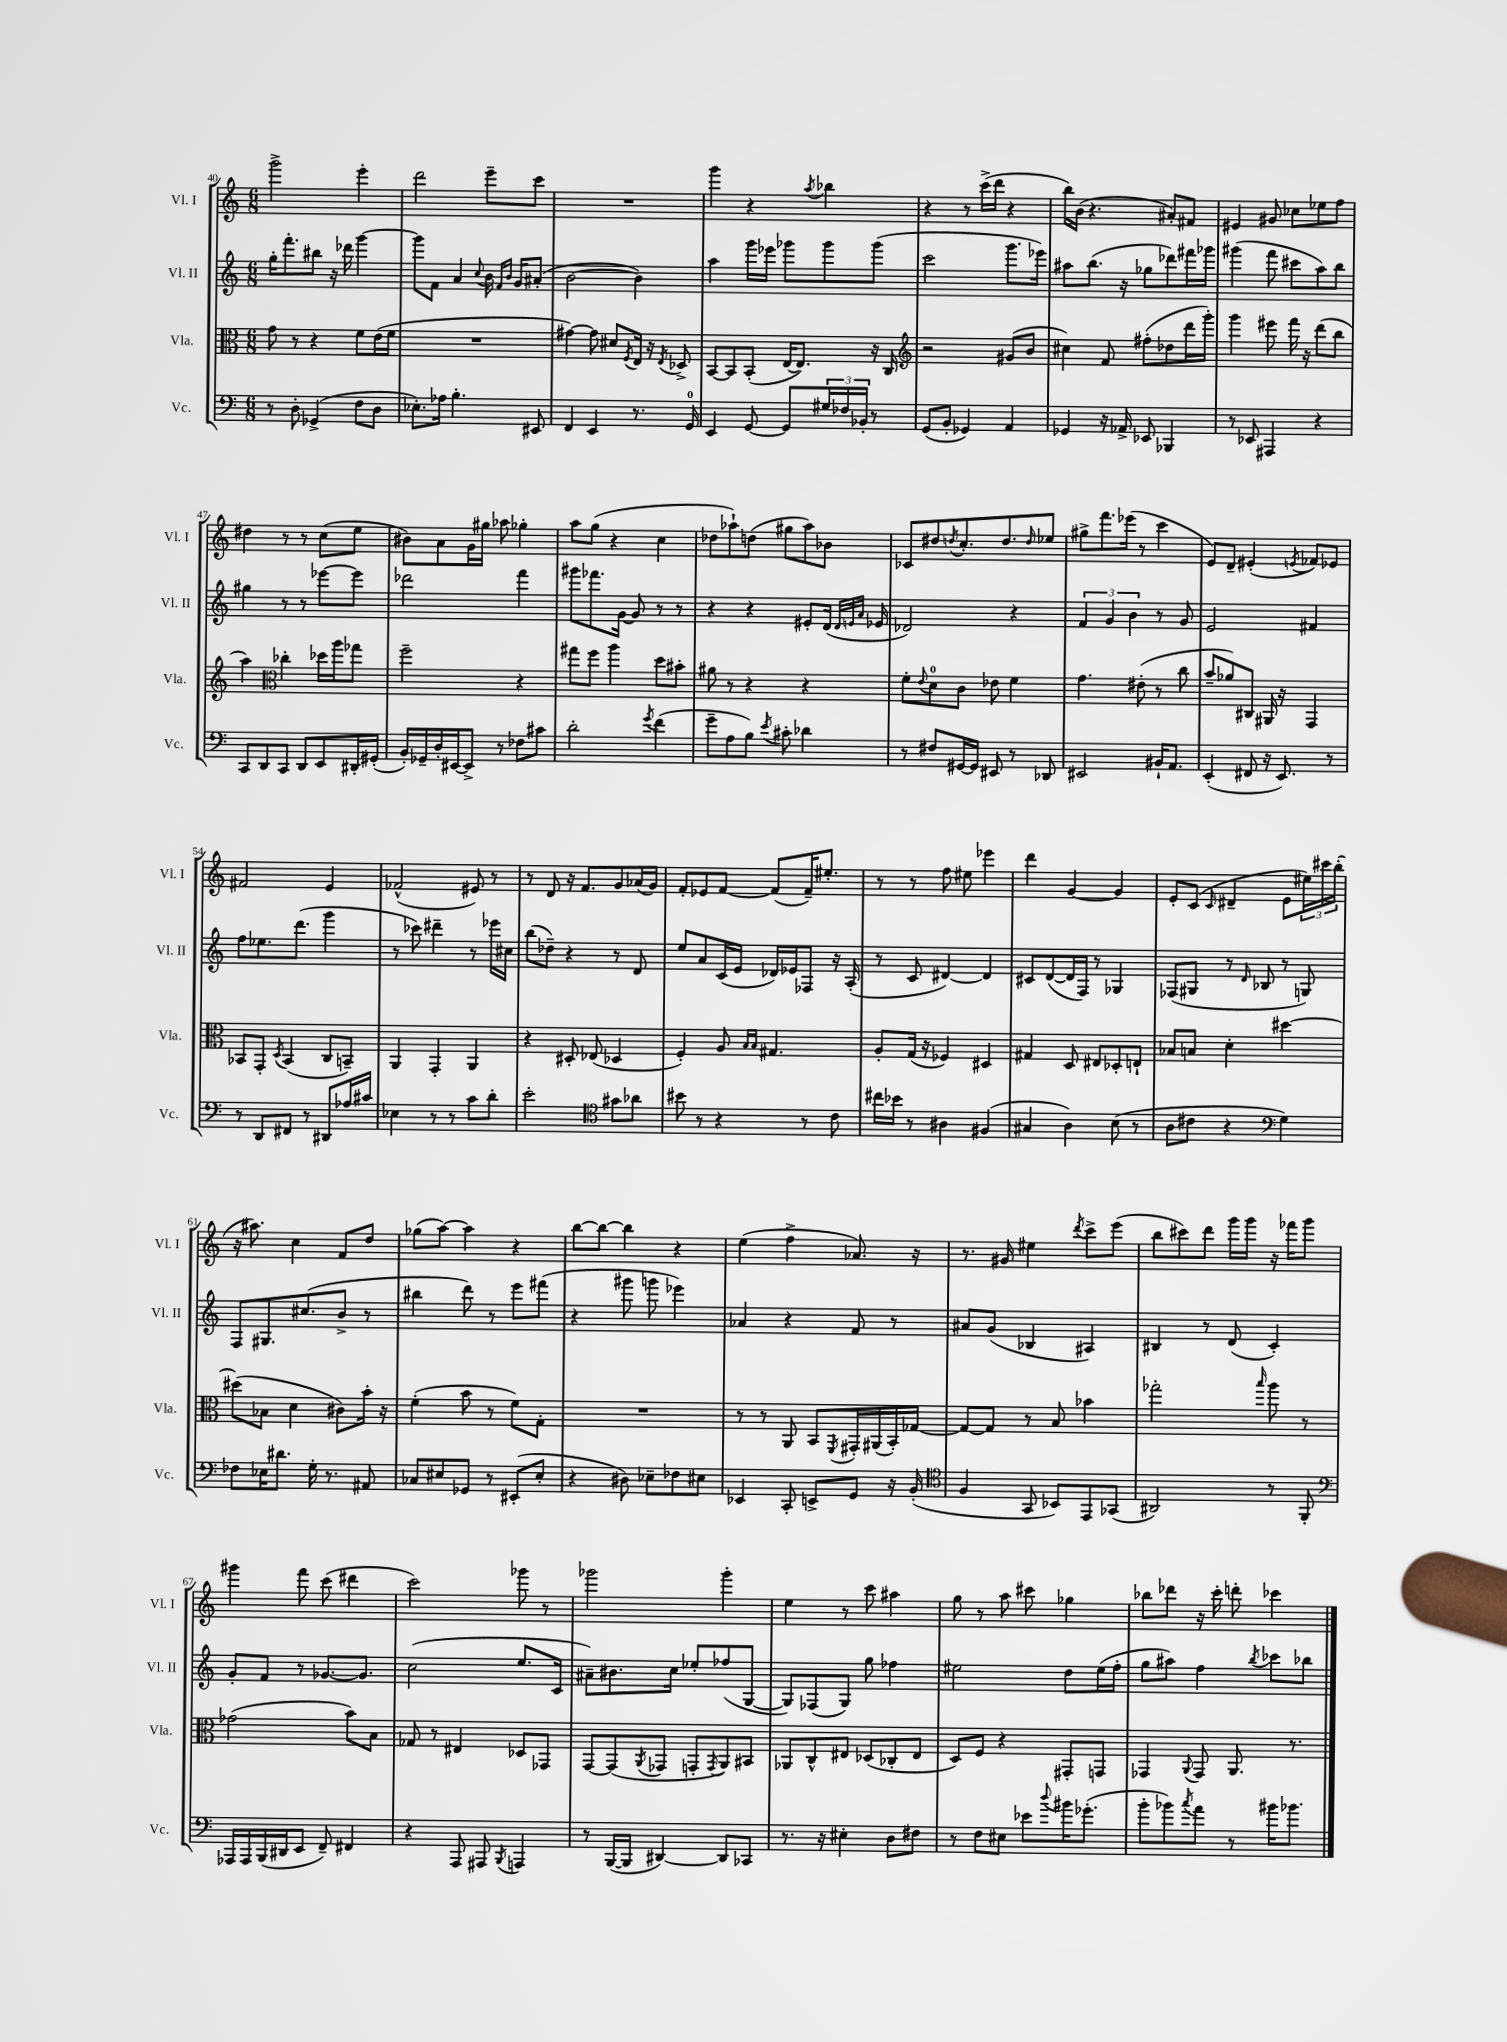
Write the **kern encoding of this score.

**kern	**kern	**kern	**kern
*part4	*part3	*part2	*part1
*staff4	*staff3	*staff2	*staff1
*I"Vc.	*I"Vla.	*I"Vl. II	*I"Vl. I
*I'Vc.	*I'Vla.	*I'Vl. II	*I'Vl. I
*clefF4	*clefC3	*clefG2	*clefG2
*k[]	*k[]	*k[]	*k[]
*M6/8	*M6/8	*M6/8	*M6/8
=40	=40	=40	=40
8r	8g\	16gg'\KL	2ggg^\
.	.	8.fff'\	.
8D'\	8r	.	.
(4GG-X^/	4r	8bb#X\J	.
.	.	16r	.
.	.	16ddd-X\	.
8F\L	8f\L	[4ggg\	4eee'\
8D\J	(16e\L	.	.
.	16f\JJ	.	.
=41	=41	=41	=41
8.E-X'\L)	2.r	8ggg\L]	2ddd\
.	.	8f\J	.
16A-X\Jk	.	.	.
4.B'\	.	4a/	.
.	.	8qqcc/	.
.	.	16b\	8eee~\L
.	.	16qqf/LL	.
.	.	16qqb/JJ	.
.	.	16g/KL	.
8EE#X/	.	(8a#X'/J	8ccc\J
=42	=42	=42	=42
4FF/	[4g#X\)	[2b\	2.r
4EE/	8g#\]	.	.
.	8d#X/L	.	.
.	8qF/	.	.
8.r	16E/Jk	4b\])	.
.	16r	.	.
.	8qE/	.	.
.	8D-X^/	.	.
16GG/	.	.	.
=43	=43	=43	=43
4EE/	[8BB/L	4aa\	4ggg\
.	8BB/]	.	.
[8GG/	(8BB'/J	16ggg\LL	4r
.	.	16eee-X\JJ	.
8GG/L]	[16E/KL	8ggg-X\L	.
.	8.E/J])	.	.
.	.	.	8qaa/
24G#X/L	.	8ggg-\	4bb-X\
24F-X/	.	.	.
24BB-X'/JJ	.	.	.
8r	16r	(8ggg-\J	.
.	16C/	.	.
=44	=44	=44	=44
*	*clefG2	*	*
(8GG/L	2r	2ccc\	4r
8BB'/J	.	.	.
4GG-X/)	.	.	8r
.	.	.	(16ccc^\LL
.	.	.	16ddd\JJ
4AA/	(8g#X/L	8.ggg\L	4r
.	8b/J	.	.
.	.	16eee-X\Jk)	.
=45	=45	=45	=45
4GG-X/	4cc#X\)	8aa#X\L	16bb\LL)
.	.	.	(16b\JJ
.	.	(8.bb\J	4.r
16r	8f/	.	.
16AA-X^/	.	16r	.
8EE-X/	(8ff#X'\L	8gg-X\L	.
4BBB-X/	8dd-X\	8ddd-X\)	8a#X'/L)
.	16ddd\L	16fff#X\L	8f#X/J
.	16ggg'\JJ)	16ggg-X\JJ	.
=46	=46	=46	=46
8r	4ggg\	(4ggg#X\	4e#X/
8EE-X/	.	.	.
4AAA#X/	8eee#X\	8fff\	8g#X/
.	16fff\	8ccc#X\L	8cc-X\L
.	16r	.	.
4r	(8ddd\L	8aa\)	8ee-X\
.	8bb\J	8bb\J	8ff\J
!!LO:LB:g=z
=47	=47	=47	=47
8CC/L	4aa\)	4gg#X\	4dd#X\
8DD/	.	.	.
*	*clefC3	*	*
8CC/J	4cc-X'\	8r	8r
8DD/L	.	8r	8r
8EE/	16dd-X\LL	[8eee-X\L	(8cc\L
.	16aa\J	.	.
16DD#X'/L	8gg-X\J	8eee-\J]	8ee\J
(16GG#X'/JJ	.	.	.
=48	=48	=48	=48
16BB'/LL)	2ff~\	2ddd-X\	8b#X\L)
16GG-X~/	.	.	.
16D'/	.	.	8a\
[16EE#X/J	.	.	.
8EE#^/J]	.	.	16g\L
.	.	.	16gg#X\JJ
8r	.	.	8aa-X\
8F-X\L	4r	4fff\	4gg-X'\
8c#X\J	.	.	.
=49	=49	=49	=49
2d'\	8gg#X\L	8ggg#X\L	8aa\L
.	8ff\J	8.fff-X\	(8gg\J
.	4aa\	.	4r
.	.	[16g\Jk	.
.	.	8g/]	.
8qg/	.	.	.
(4f\	8dd\L	8r	4cc\
.	8b#X'\J	8r	.
=50	=50	=50	=50
8g~\L	8a#X\	4r	8dd-X\L
8A\	8r	.	8aa-X`\)
8B\J)	4r	4r	(8ddn\J
8qe/	.	.	.
8c#X'\	.	.	8gg#X\L
4d-X\	4r	8e#X'/L	8aa-\)
.	.	(16d/Jk	8b-X\J
.	.	32qqd/LLL	.
.	.	32qqen/	.
.	.	32qqa/JJJ	.
.	.	16e-X/	.
=51	=51	=51	=51
8r	8f'\L	2d-X/)	8c-X/L
.	8qqe/	.	.
8F#X/L	8d\	.	8dd#X/
.	.	.	8qddn/
[16GG#X/L	8c\J	.	8.cc'/
16GG#/JJ]	.	.	.
8EE#X/	8e-X\	.	.
.	.	.	8.dd/
8r	4f\	4r	.
.	.	.	16qqdd/
8DD-X/	.	.	8ee-X/J
=52	=52	=52	=52
2EE#X/	4.g\	6f/	8gg#X^\L
.	.	.	8.fff\
.	.	6g/	.
.	.	.	(16eee-X\Jk
.	.	6b\	.
.	(8e#X'\	.	8r
16BB#X`/KL	8r	8r	4ccc\
8.AA/J	.	.	.
.	8cc\	8g/	.
=53	=53	=53	=53
(4EE'/	8b~/L	2e/	8e/L)
.	8a-X/)	.	8d~/J
8FF#X/	8C#X/J	.	(4e#X'/
16r	16AA#X/	.	.
8.EE/)	16r	.	.
.	.	.	8qen/
.	4GG/	4f#X/	8f-X/L)
8r	.	.	8e-X/J
!!LO:LB:g=z
=54	=54	=54	=54
8r	8BB-X/L	8ff\L	2f#X/
8DD/L	8GG'/J	8.ee-X\	.
.	8qD/	.	.
8FF#X/J	(4BB-/	.	.
.	.	(8.ddd\J	.
8r	.	.	.
8DD#X/L	8C/L	4ggg\	4e/
16A-X/L	8BBn~/J)	.	.
16c#X/JJ	.	.	.
=55	=55	=55	=55
4E-X\	4AA/	8r	(2f-X^^/
.	.	8ccc-X\)	.
8r	4GG'/	4ddd#X~\	.
8r	.	.	.
8c\L	4AA/	8r	8e#X/)
8d'\J	.	16eee-X\LL	8r
.	.	16cc#X\JJ	.
=56	=56	=56	=56
2e'\	4r	(8bb\L	8r
.	.	8dd-X~\J)	8d/
.	8D#X'/	4r	16r
.	.	.	8.f/L
.	(8E-X/	.	.
*clefC4	*	*	*
8g#X\L	4D-X/	8r	8g/
8a-X\J	.	8d/	(16a-X/L
.	.	.	16g/JJ)
=57	=57	=57	=57
8b#X\	4F'/)	8ee/L	8f'/L
8r	.	8a/	8e-X/
4r	8A/	(16c/L	[8f/J
.	.	16e/JJ	.
.	16qqB/LL	.	.
.	16qqB/JJ	.	.
.	4.G#X/	16d-X/LL)	(8f/L]
.	.	16e-X/J	.
8r	.	8F-X/J	16f~/K)
.	.	.	8.ee#X'/J
8c\	.	16r	.
.	.	(16A'/	.
=58	=58	=58	=58
16cc#X\LL	8A'/L	8r	8r
16b-X\JJ	.	.	.
8r	(16G/Jk	8c/	8r
.	16r	.	.
4A#X\	4F-X/)	[4d#X/)	8ff\
.	.	.	8ee#X\
(4F#X/	4D#X/	4d#/]	4eee-X\
=59	=59	=59	=59
4G#X/	4G#X/	8c#X/L	4ddd\
.	.	([8d/	.
4A\)	8D/	16d/L]	[4g/
.	.	16F/JJ)	.
.	8E#X/L	8r	.
(8B\	8D-X'/	4G-X/	4g/]
8r	8En`/J	.	.
=60	=60	=60	=60
8A\L	8B-X/L	(8F-X/L	8e'/L
8c#X\J	8Bn/J	8G#X/J	(8c/J
.	.	.	16qqc/
4r	4d'\	8r	4d#X~/
.	.	16qqd/	.
.	.	8B-X/	.
*clefF4	*	*	*
4G\)	[4dd#X\	8r	8e\L
.	.	8Gn/)	24ee#X\L)
.	.	.	24ccc#X\
.	.	.	(24bb'\JJ
!!LO:LB:g=z
=61	=61	=61	=61
8F-X\L	(8dd#X\L]	8F/L	16r
.	.	.	8.aa#X\)
16E-X\K	8B-X\J	8.G#X/	.
8.d#X\J	.	.	.
.	4d\	.	4cc\
.	.	(8.cc#X/	.
16G'\	.	.	.
8.r	.	.	.
.	8c#X\L)	8b^/J	8f/L
8AA#X/	16b'\Jk	8r	8dd/J
.	16r	.	.
=62	=62	=62	=62
8C-X/L	(4f'\	4bb#X\	(8gg-X\L
8E#X/	.	.	[8aa\J)
8GG-X/J	8b\	8ddd\)	4aa\]
8r	8r	8r	.
(8EE#X'/L	8f\L)	8eee\L	4r
8E#'/J	8G'\J	(8fff#X\J	.
=63	=63	=63	=63
4r	2.r	4r	[8bb\L
.	.	.	8bb\J_
8D#X\)	.	8ggg#X\	4bb\]
8E-X~\L	.	8gggn\	.
8F-X\	.	4eee-X\)	4r
8E#X\J	.	.	.
=64	=64	=64	=64
4EE-X/	8r	4a-X/	(4ee\
.	8r	.	.
8CC'/	8AA/	4r	4ff^\
8EEn^/L	8BB/L	.	.
.	8qFF/	.	.
8GG/J	16GG#X'/L	8f/	8.a-X/)
.	(16AA#X/	.	.
16r	16BB'/)	8r	.
(16BB'/	[16G-X/JJ	.	16r
=65	=65	=65	=65
*clefC4	*	*	*
4F/	8G-/L_	8a#X/L	8.r
.	8G-/J]	(8g/J	.
.	.	.	16g#X/
8GG/	8r	4B-X/	4ee#X\
8BB-X/L)	8B/	.	.
.	.	.	8qddd/
8EE/	4b-X\	4A#X/)	8ccc^\L
(8GG-X/J	.	.	(8eee\J
=66	=66	=66	=66
2AA#X/)	2gg-X'\	4B#X/	8bb\L
.	.	.	8ccc#X\)
.	.	8r	8ddd\J
.	.	(8d/	16ggg\LL
.	.	.	16ggg\JJ
.	16qqbb/	.	.
8r	8aa\	4c'/)	16r
.	.	.	16fff-X\KL
8FF'/	8r	.	8ggg\J
!!LO:LB:g=z
=67	=67	=67	=67
*clefF4	*	*	*
16AAA-X/LL	(2g-X\	8g'/L	4ggg#X\
16AAA-/	.	.	.
(16BBB/	.	8f/J	.
16DD#X/J	.	.	.
8EE/J	.	8r	8fff\
8FF~/)	.	[8.g-X/L	(8ccc\
4FF#X/	8b\L)	.	4ddd#X\
.	.	8.g-/J]	.
.	8B\J	.	.
=68	=68	=68	=68
4r	8G-X/	(2cc\	2ccc\)
.	8r	.	.
8AAA/	4E#X/	.	.
8AAA#X/	.	.	.
8qBBB/	.	.	.
4AAAn/	8D-X/L	8.ee/L	8ggg-X\
.	8GG-X/J	.	8r
.	.	16c/Jk	.
=69	=69	=69	=69
8r	[8GG/L	8a#X~\L)	2ggg-X\
([16BBB/LL	(8GG/]	8.b#X\	.
16BBB/JJ]	.	.	.
.	8qAA/	.	.
[4DD#X/)	8GG-X/J	.	.
.	.	16cc\Jk	.
.	8GGn'/L	8ee-X'/L	.
.	8qGG/	.	.
8DD#/L]	8AA/)	(8ff-X/	4ggg-'\
8CC-X/J	8BB#X/J	[8G/J	.
=70	=70	=70	=70
8.r	8AA-X/L	8G/L])	4ee\
.	8C^^/	(8F-X/	.
16r	.	.	.
4E#X'\	8E#X/J	8G/J)	8r
.	(8D-X/L	8gg\	8ccc\
8D\L	8C-X'/	4ff-X\	4aa#X\
8F#X\J	8E#/J	.	.
=71	=71	=71	=71
8r	8D/L)	2ee#X\	8gg\
8F\L	8F/J	.	8r
8E#X\J	4r	.	8aa\
8e-X\L	.	.	8ccc#X\
8qqdd/	.	.	.
16b#X\K	8GG#X'/L	8dd\L	4gg-X\
(8.g-X'\J	.	.	.
.	8GGn/J	(16ee#\L	.
.	.	16ff'\JJ	.
=72	=72	=72	=72
8b'\L	4GG-X/	8gg\L	8bb-X\L
8b-X\)	.	8aa#X\J)	8ddd-X\J
8qcc/	8qqAA/	.	.
8a\J	8GG-/	4ff\	16r
.	.	.	16ccc'\
8r	8.AA/	.	8dddn'\
.	.	8qbb/	.
16b#X\KL	.	8ccc-X\L	4ccc-X\
8.b-X\J	8.r	.	.
.	.	8bb-X\J	.
==	==	==	==
*-	*-	*-	*-
